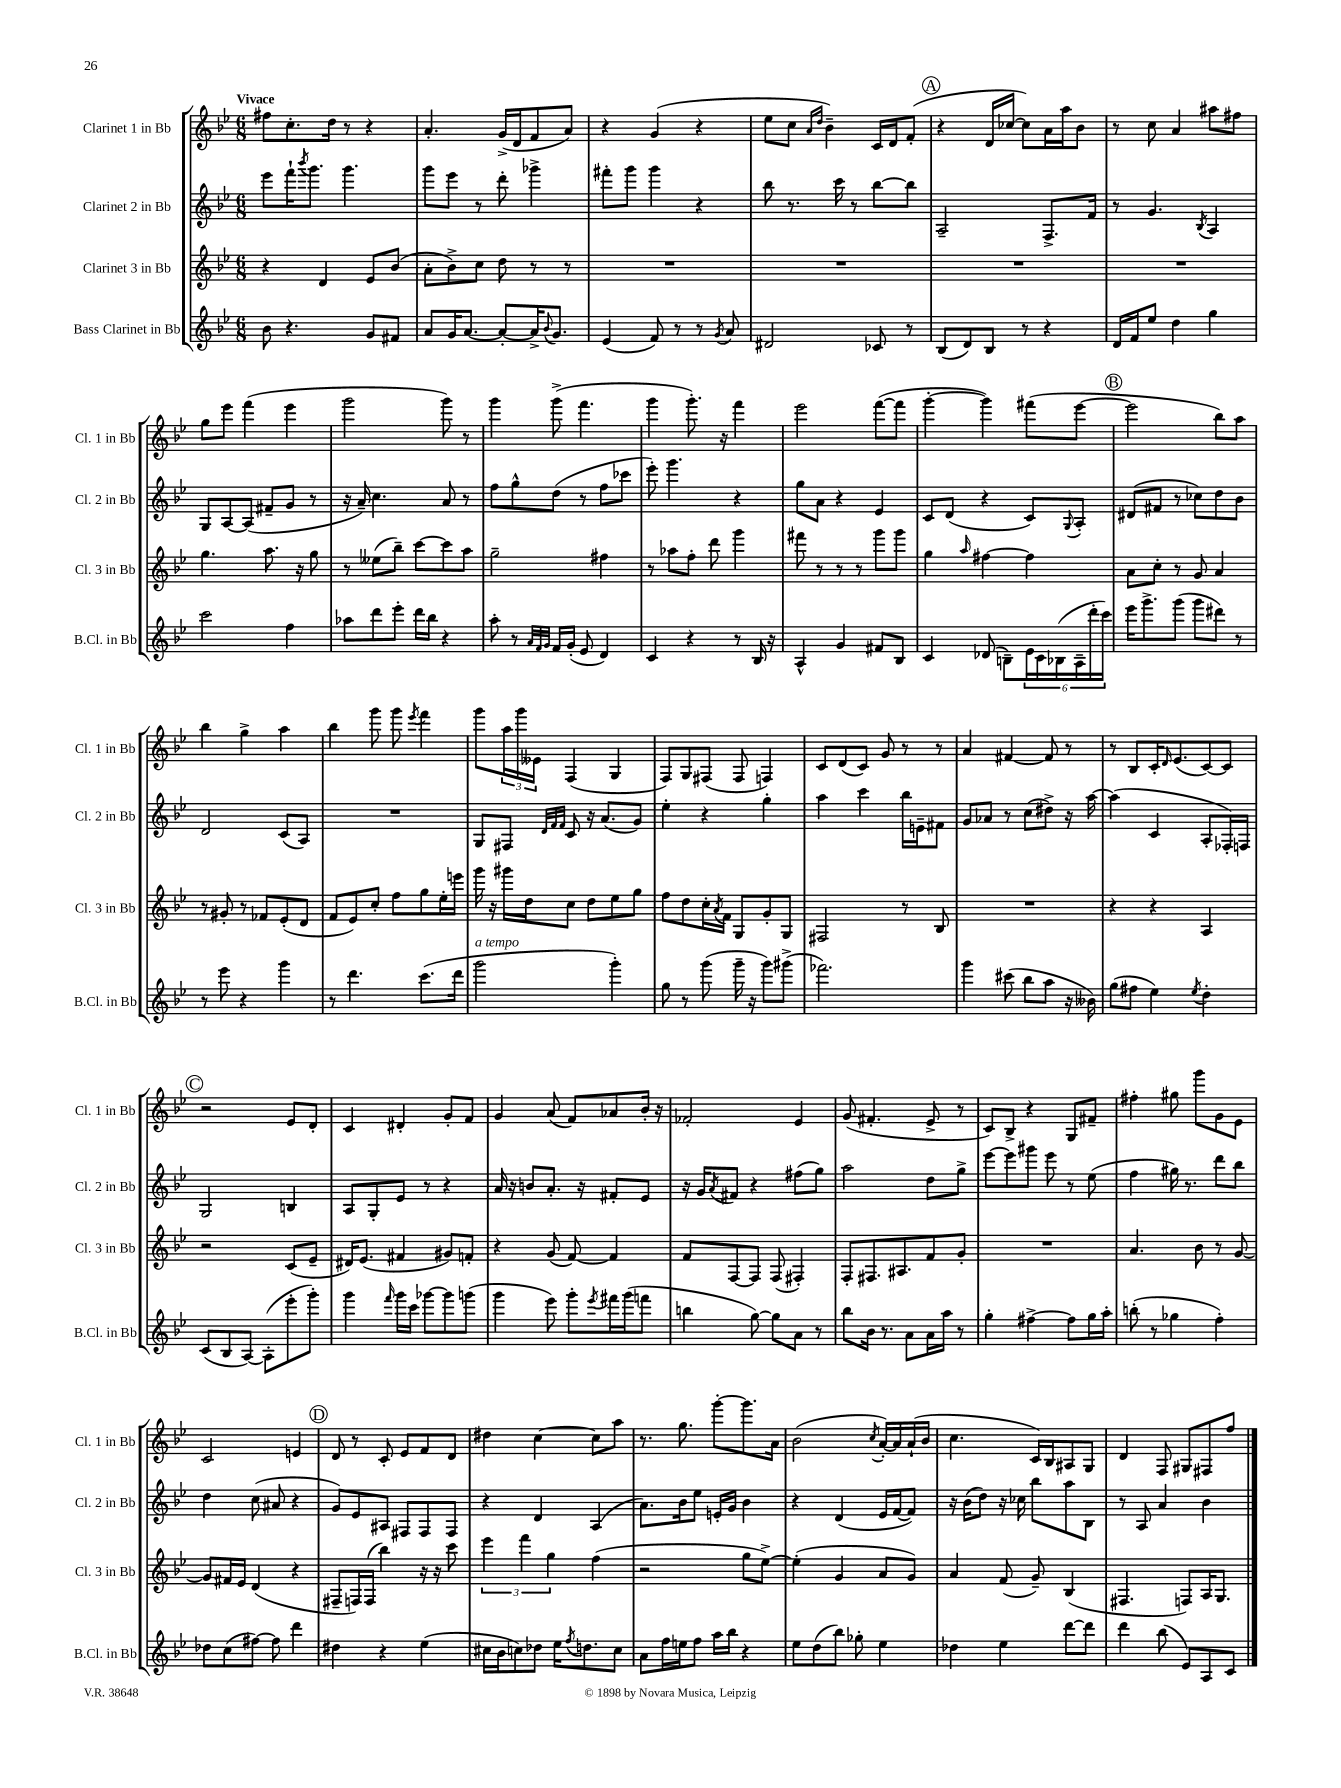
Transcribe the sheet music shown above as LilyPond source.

<<
\new StaffGroup <<
\new Staff = "s0" \with { instrumentName = "Clarinet 1 in Bb" shortInstrumentName = "Cl. 1 in Bb" } {
    \clef treble \key bes \major \numericTimeSignature \time 6/8 \tempo "Vivace"
    fis''8 c''8.-. d''16 r8 r4 |
    a'4.-. g'16->( d'16 f'8 a'8) |
    r4 g'4( r4 |
    ees''8 c''8 \grace { a'16 d''16 } bes'4--) c'16 d'16 f'8-.( |
    \mark \markup { \circle "A" } r4 d'16 ces''16~ ces''8) a'16 a''16 bes'8 |
    r8 c''8 a'4 ais''8 fis''8 |
    g''8 ees'''8 f'''4( ees'''4 |
    g'''2 g'''8) r8 |
    g'''4 g'''8->( f'''4. |
    g'''4 g'''8.-.) r16 f'''4 |
    ees'''2 f'''8~( f'''8 |
    g'''4~-. g'''4) fis'''8( ees'''8~ |
    \mark \markup { \circle "B" } ees'''2 bes''8) a''8 |
    bes''4 g''4-> a''4 |
    bes''4 g'''8 g'''8 \acciaccatura { ees'''8 } f'''4 |
    g'''8 \tuplet 3/2 { a''16 g'''16 eeses'16 } f4( g4 |
    f8) g8 fis8( fis8 f4) |
    c'8 d'8( c'8) g'8 r8 r8 |
    a'4 fis'4~ fis'8 r8 |
    r8 bes8 c'16-. \grace { d'16 } ees'8.( c'8~) c'8 |
    \mark \markup { \circle "C" } r2 ees'8 d'8-. |
    c'4 dis'4-. g'8-. f'8 |
    g'4 a'8( f'8) aes'8 bes'16-. r16 |
    fes'2-. ees'4 |
    g'8( fis'4.-. ees'8-> r8 |
    c'8) bes8-> r4 g8 fis'8-- |
    fis''4-. gis''8 g'''8 g'8 ees'8 |
    c'2 e'4 |
    \mark \markup { \circle "D" } d'8 r8 c'8-. ees'8 f'8 d'8 |
    dis''4 c''4~ c''8 a''8 |
    r8. g''8. g'''8~-. g'''8. a'16 |
    bes'2( \acciaccatura { c''8 } a'16~-.) a'16 a'16-!( bes'16 |
    c''4. c'16) bes16 ais8 g8 |
    d'4 f8 gis8 fis8 f''8 \bar "|." |
}
\new Staff = "s1" \with { instrumentName = "Clarinet 2 in Bb" shortInstrumentName = "Cl. 2 in Bb" } {
    \clef treble \key bes \major \numericTimeSignature \time 6/8
    ees'''8 f'''16-! \acciaccatura { bes'''8 } g'''8. g'''4. |
    g'''8 ees'''8 r8 d'''8-. ges'''4-> |
    fis'''8-. g'''8 g'''4 r4 |
    bes''8 r8. c'''16 r8 bes''8~ bes''8 |
    \mark \markup { \circle "A" } a2-- f8.-> f'16 |
    r8 g'4. \acciaccatura { bes8 } a4 |
    g8 a8~ a8( fis'8-- g'8 r8 |
    r16 a'16--) c''4. a'8 r8 |
    f''8 g''8-^ d''8( r8 f''8 ces'''8 |
    ees'''8-.) g'''4. r4 |
    g''8 a'8 r4 ees'4 |
    c'8 d'8( r4 c'8) \appoggiatura { g8 } a8-. |
    \mark \markup { \circle "B" } dis'8( fis'8 r8 ces''8) d''8 bes'8 |
    d'2 c'8( a8) |
    R2. |
    g8 fis8 \grace { d'32 f'32 f'32 } c'8 r16 a'8.( g'8) |
    ees''4-. r4 g''4-. |
    a''4 c'''4 bes''16 e'16-- fis'8 |
    g'8 aes'8 r8 c''8( dis''8->) r16 a''16~ |
    a''4( c'4 a8-. fes16-.) f16 |
    \mark \markup { \circle "C" } g2 b4 |
    a8 g8-. ees'8 r8 r4 |
    a'16 r16 b'8 a'8.-. r16 fis'8-. ees'8 |
    r16 g'16 \acciaccatura { a'8 } fis'8 r4 fis''8( g''8) |
    a''2 d''8 g''8-> |
    ees'''8~ ees'''8 gis'''8 ees'''8 r8 ees''8( |
    f''4 gis''16) r8. d'''8 bes''8 |
    d''4 c''8( ais'8 r4 |
    \mark \markup { \circle "D" } g'8) ees'8 ais8 fis8 fis8 fis8 |
    r4 d'4 a4( |
    a'8.) bes'16 ees''8 e'16-. g'16 bes'4 |
    r4 d'4( ees'16 f'16~ f'8) |
    r16 bes'16( d''8) r16 ces''16 bes''8 a''8 bes8 |
    r8 a8 a'4 bes'4 \bar "|." |
}
\new Staff = "s2" \with { instrumentName = "Clarinet 3 in Bb" shortInstrumentName = "Cl. 3 in Bb" } {
    \clef treble \key bes \major \numericTimeSignature \time 6/8
    r4 d'4 ees'8 bes'8( |
    a'8-. bes'8->) c''8 d''8 r8 r8 |
    R2. |
    R2. |
    \mark \markup { \circle "A" } R2. |
    R2. |
    g''4. a''8. r16 g''8 |
    r8 eeses''8( bes''8--) c'''8~ c'''8 a''8 |
    g''2-- fis''4 |
    r8 aes''8 f''8-. d'''8 g'''4 |
    fis'''8 r8 r8 r8 g'''8 g'''8 |
    g''4 \grace { a''16 } fis''4~ fis''4 |
    \mark \markup { \circle "B" } a'8 c''8-. r8 g'8 a'4 |
    r8 gis'8-. r8 fes'8 ees'8-.( d'8 |
    f'8 ees'8) c''8-. f''8 g''8 ees''16-. e'''16 |
    g'''16 r16 gis'''16 d''16 c''8 d''8 ees''8 g''8 |
    f''8 d''8 c''16-. \acciaccatura { a'8 } f'16 g8 g'8-. g8 |
    fis2 r8 bes8 |
    R2. |
    r4 r4 a4 |
    \mark \markup { \circle "C" } r2 c'8( ees'8-- |
    dis'16) ees'8.( fis'4 gis'8) f'8-. |
    r4 g'8( f'8~) f'4 |
    f'8 f8~ f8 f8( fis4-.) |
    f8-. fis8. ais8. f'8 g'8-. |
    R2. |
    a'4. bes'8 r8 g'8~ |
    g'8 fis'16 ees'16 d'4( r4 |
    \mark \markup { \circle "D" } fis8-- f16) f16( bes''4) r16 r16 c'''8 |
    \tuplet 3/2 { ees'''4 f'''4 g''4 } f''4( |
    r2 g''8 ees''8~->) |
    ees''4-.( g'4 a'8 g'8) |
    a'4 f'8( g'8--) bes4( |
    fis4. f8) a16 g8. \bar "|." |
}
\new Staff = "s3" \with { instrumentName = "Bass Clarinet in Bb" shortInstrumentName = "B.Cl. in Bb" } {
    \clef treble \key bes \major \numericTimeSignature \time 6/8
    bes'8 r4. g'8 fis'8 |
    a'8 g'16 a'8.~ a'8~-. a'16-> \appoggiatura { bes'8 } g'8. |
    ees'4( f'8) r8 r8 \acciaccatura { g'8 } a'8 |
    dis'2 ces'8 r8 |
    \mark \markup { \circle "A" } bes8( d'8) bes8 r8 r4 |
    d'16 f'16 ees''8 d''4 g''4 |
    c'''2 f''4 |
    aes''8 d'''8 ees'''8-. d'''16 bes''16 r4 |
    a''8-. r8 \grace { a'32 f'32 g'32 } f'16 g'16-.( ees'8 d'4) |
    c'4 r4 r8 bes16 r16 |
    a4-^ g'4 fis'8 bes8 |
    c'4 des'8( b8--) \tuplet 6/4 { ees'16 c'16 bes16( a16-- d'''16-. c'''16) } |
    \mark \markup { \circle "B" } ees'''16 g'''8.-> g'''8( g'''8 dis'''8) r8 |
    r8 ees'''8 r4 g'''4 |
    r8 d'''4. c'''8.( d'''16 |
    g'''2^\markup { \italic "a tempo" } g'''4-.) |
    g''8 r8 g'''8( g'''16-- r16 g'''8) gis'''8->( |
    fes'''2.) |
    g'''4 cis'''8( bes''8 a''8 r16 beses'16) |
    g''8( fis''8 ees''4) \acciaccatura { ees''8 } d''4-. |
    \mark \markup { \circle "C" } c'8( bes8 a8~) a8-.( ees'''8-. g'''8-.) |
    g'''4 \grace { f'''16 } g'''16 c'''16 ges'''8~ ges'''8 g'''8( |
    g'''4 ees'''8) g'''8-. \acciaccatura { ees'''8 } fis'''16 g'''16( f'''8 |
    b''4 g''8~) g''8 a'8 r8 |
    bes''8 bes'16 r8. a'8 a'16 a''16 r8 |
    g''4-. fis''4~-> fis''8 g''16 a''16-. |
    b''8-.( r8 ges''4 f''4-.) |
    des''8 c''8( fis''8~) fis''8 d'''4 |
    \mark \markup { \circle "D" } dis''4 r4 ees''4( |
    cis''16 bes'16 c''8) des''8 ees''16 \acciaccatura { f''8 } d''8. c''8 |
    a'8 f''16 e''16 f''8 a''16 bes''16 r4 |
    ees''8 d''8( bes''8) ges''8-. ees''4 |
    des''4 ees''4 d'''8~ d'''8 |
    d'''4 bes''8( ees'8) a8 c'8 \bar "|." |
}
>>
>>
\layout { \context { \Score \remove "Bar_number_engraver" } }
